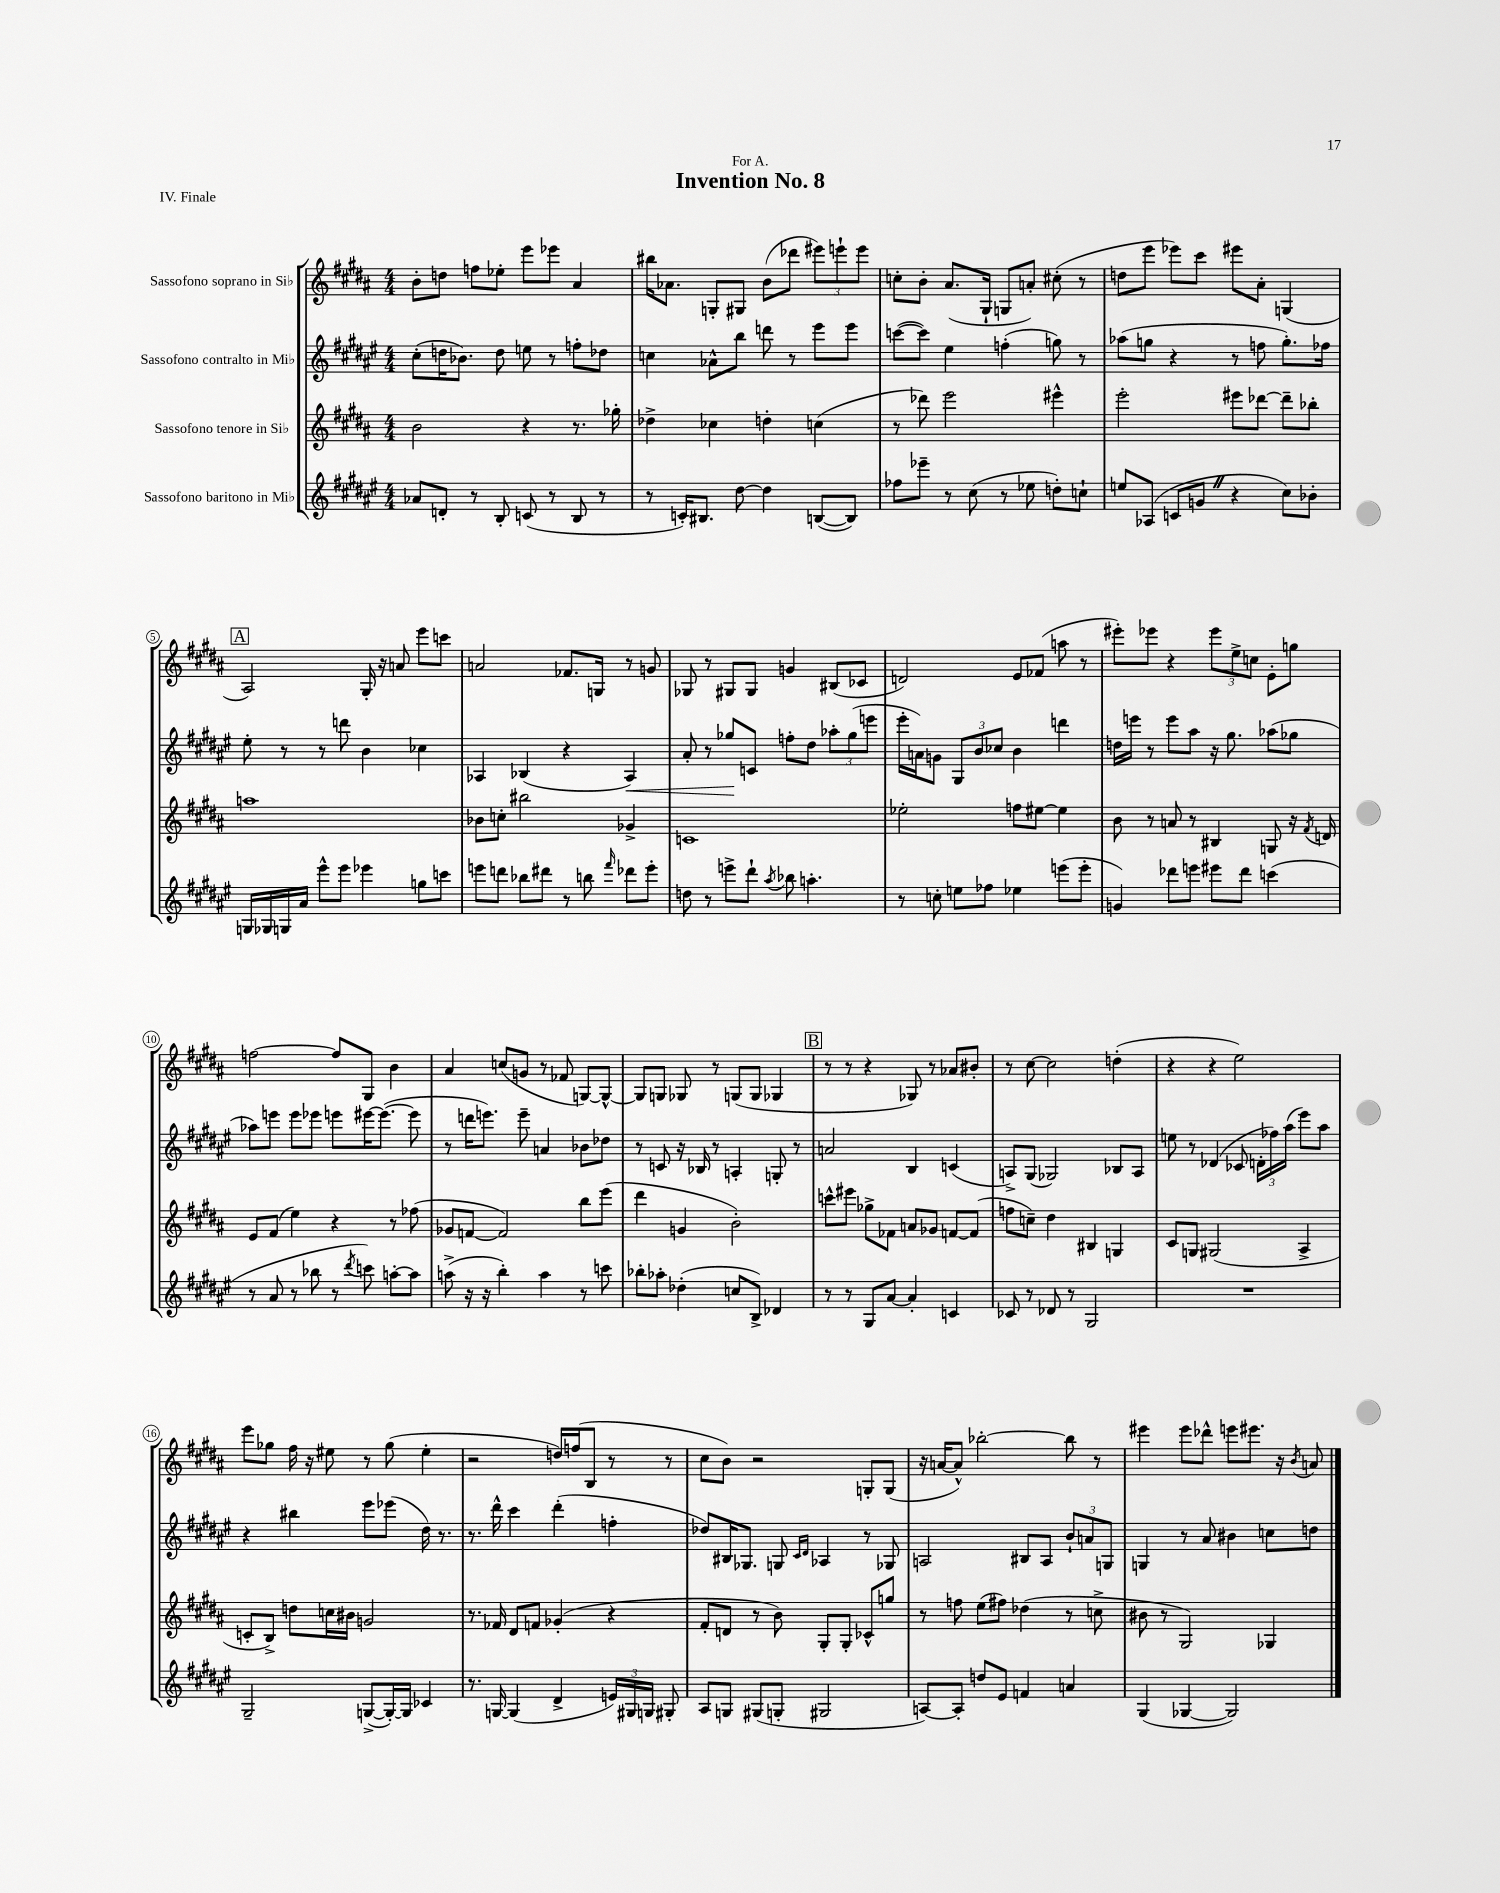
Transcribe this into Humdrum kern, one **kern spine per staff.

**kern	**kern	**kern	**kern
*staff4	*staff3	*staff2	*staff1
*clefG2	*clefG2	*clefG2	*clefG2
*k[f#c#g#d#a#e#]	*k[f#c#g#d#a#]	*k[f#c#g#d#a#e#]	*k[f#c#g#d#a#]
*M4/4	*M4/4	*M4/4	*M4/4
8a-	2b	(8cc#'	8b'
8d'	.	16dd	8dd
.	.	8.b-)	.
8r	.	.	8ff
8B'	.	8dd	8ee-'
(8c	4r	8ee	8eee
8r	.	8r	8eee-
8B	8.r	8ff'	4a#
8r	.	8dd-	.
.	16gg-'	.	.
=	=	=	=
8r	4dd-^	4cc	16bb#
.	.	.	8.a-
16c')	.	.	.
8.B#	.	.	.
.	4cc-	8a-^^	8G'
[8dd#	.	8bb	8G#
4dd#]	4dd'	8ddd	(8b
.	.	8r	8ddd-
([8B	(4cc	8eee#	12eee#)
.	.	.	12eee`
8B])	.	8eee#	.
.	.	.	12eee
=	=	=	=
8ff-	8r	([8ccc	8cc'
8eee-~	8ddd-)	8ccc])	8b'
8r	2eee	4ee#	(8.a#
(8cc#	.	.	.
.	.	.	16G#`
8r	.	(4ff'	8G
8ee-	.	.	8a')
8dd')	4eee#^^	8gg)	(8cc#'
8cc`	.	8r	8r
=	=	=	=
8ee	2eee'	(8aa-	8dd
(8A-	.	8gg	8eee
8c	.	4r	8eee-)
8g	.	.	8ccc#
4r	8eee#	8r	8eee#
.	[8ddd-	8ff	8a#'
8cc#)	8ddd-~]	8.gg')	(4G
8b-'	8bb-'	.	.
.	.	16ff-	.
=	=	=	=
16G	1aa	8ee#'	2A#)
16G-	.	.	.
16G	.	8r	.
16a#	.	.	.
8eee#^^	.	8r	.
8eee#	.	8ddd	.
4eee-	.	4b	16G#'
.	.	.	16r
.	.	.	8a
8gg	.	4cc-	8eee
8ccc	.	.	8ccc
=	=	=	=
8eee	8b-	4A-	2a
8ddd	8cc'	.	.
8bb-	2bb#	(4B-	.
8ddd#	.	.	.
8r	.	4r	8.f-
8bb	.	.	.
.	.	.	16G
16qqfff#	.	.	.
8ddd-	4g-^	4A-)	8r
8eee'	.	.	8g
=	=	=	=
8dd	1c	8a#'	8G-
8r	.	8r	8r
8eee^	.	8gg-	8G#
8ddd#`	.	8c	8G#
8qaa#	.	.	.
8bb-	.	8ff'	4g
4.aa'	.	8dd#	.
.	.	12aa-'	(8B#
.	.	(12gg-	.
.	.	.	8c-
.	.	12eee	.
=	=	=	=
8r	2ee-'	16eee#'	2d)
.	.	16a)	.
8cc'	.	8g	.
8ee	.	12G#	.
.	.	12b	.
8ff-	.	.	.
.	.	12cc-	.
4ee-	8ff	4b	8e
.	[8ee#	.	(8f-
(8eee	4ee#]	4ddd	8aa
8eee'	.	.	8r
=	=	=	=
4g)	8b	16dd	8eee#')
.	.	16eee	.
.	8r	8r	8eee-
8ddd-	8a	8eee	4r
8eee	8r	8aa#	.
8eee#	4B#	16r	12eee-
.	.	8.gg#	.
.	.	.	12ee^
8ddd-	.	.	.
.	.	.	12cc
(4ccc	8G	(8aa-	8e'
.	16r	8gg-	8gg
.	8qf#	.	.
.	16d	.	.
=	=	=	=
8r	8e	8aa-)	[2ff
8a#	(8f#	8eee	.
8r	4ee)	8eee	.
8bb-	.	8eee-	.
8r	4r	8eee	8ff]
8qddd#	.	.	.
8ccc)	.	[16eee#	8G#
.	.	(8.eee#_	.
[8aa'	8r	.	4b
8aa]	(8ff-	8eee#]	.
=	=	=	=
(8aa^	8g-	8r	4a#
16r	[8f	16ddd	.
16r	.	8.eee)	.
4bb')	2f])	.	(8cc
.	.	8eee~	8g
4aa	.	4a	8r
.	.	.	8f-
8r	8bb	8b-	[8G)
8ccc	(8eee	8dd-	8G^^_
=	=	=	=
8bb-'	4ddd#	8r	8G]
8aa-'	.	8c	8G
(4dd-'	4g	16r	8G-
.	.	16B-	.
.	.	8r	8r
8cc	2b')	4A'	(8G
8B^)	.	.	8G
4d-	.	8G'	4G-
.	.	8r	.
=	=	=	=
8r	8ccc^^	2a	8r
8r	8eee#	.	8r
8G#	8gg-^	.	4r
[8a#	8f-	.	.
4a#']	8a	4B	8G-)
.	8g-	.	8r
4c	[8f	(4c	8a-
.	(8f]	.	8b#'
=	=	=	=
8c-	8ff	8A^)	8r
8r	8cc~)	(8G#	[8cc#
8d-	4dd#	2G-)	2cc#]
8r	.	.	.
2G#	4B#	.	.
.	4G	8B-	(4dd'
.	.	8A	.
=	=	=	=
1r	8c#	8ee	4r
.	8G	8r	.
.	(2G#	(4d-	4r
.	.	8c-	2ee)
.	.	24d'	.
.	.	24ff-)	.
.	.	(24aa#	.
.	4A#^	8eee#)	.
.	.	8aa#	.
=	=	=	=
2G#~	8c'	4r	8eee
.	8B^)	.	8gg-
.	8dd	4bb#	16ff#
.	.	.	16r
.	16cc	.	8ee#
.	16b#	.	.
([8G^	2g	8eee#	8r
16G'_)	.	(8eee-	(8gg-
16G]	.	.	.
4c-	.	16dd#)	4ee#'
.	.	8.r	.
=	=	=	=
8.r	8.r	8.r	2r
[16G	16f-	16ddd#^^	.
(4G]	8d#	4ccc#	.
.	8f	.	.
4d#^	(4g-'	(4ddd#'	16dd)
.	.	.	(16ff
.	.	.	8B
24e)	4r	4ff'	8r
24G#	.	.	.
24G	.	.	.
8G#'	.	.	8r
=	=	=	=
8A#	8f#'	8dd-)	8cc#
8G	8d	16B#	8b)
.	.	8.G-	.
(8G#	8r	.	2r
8G'	8b)	8G	.
.	.	16qqc#	.
.	.	16qqd#	.
2G#	8G#'	4A-	.
.	8G#'	.	.
.	8c-^^	8r	8G'
.	8gg	8G-	(8G
=	=	=	=
[8A)	8r	2A	16r
.	.	.	[16a
8A']	8ff	.	8a^^])
8dd	(8ee	.	[2bb-'
8e#	8ff#)	.	.
4f	(4dd-	8B#	.
.	.	8A	.
4a	8r	12b`	8bb-]
.	.	12a	.
.	8cc^	.	8r
.	.	12G	.
=	=	=	=
(4G#	8b#	4G	4eee#
.	8r	.	.
[4G-	2G#)	8r	8eee#
.	.	8a#	8ddd-^^
2G-])	.	4b#	8eee
.	.	.	8.eee#
.	4G-	8cc	.
.	.	.	16r
.	.	.	8qb
.	.	8dd	8a
==	==	==	==
*-	*-	*-	*-
